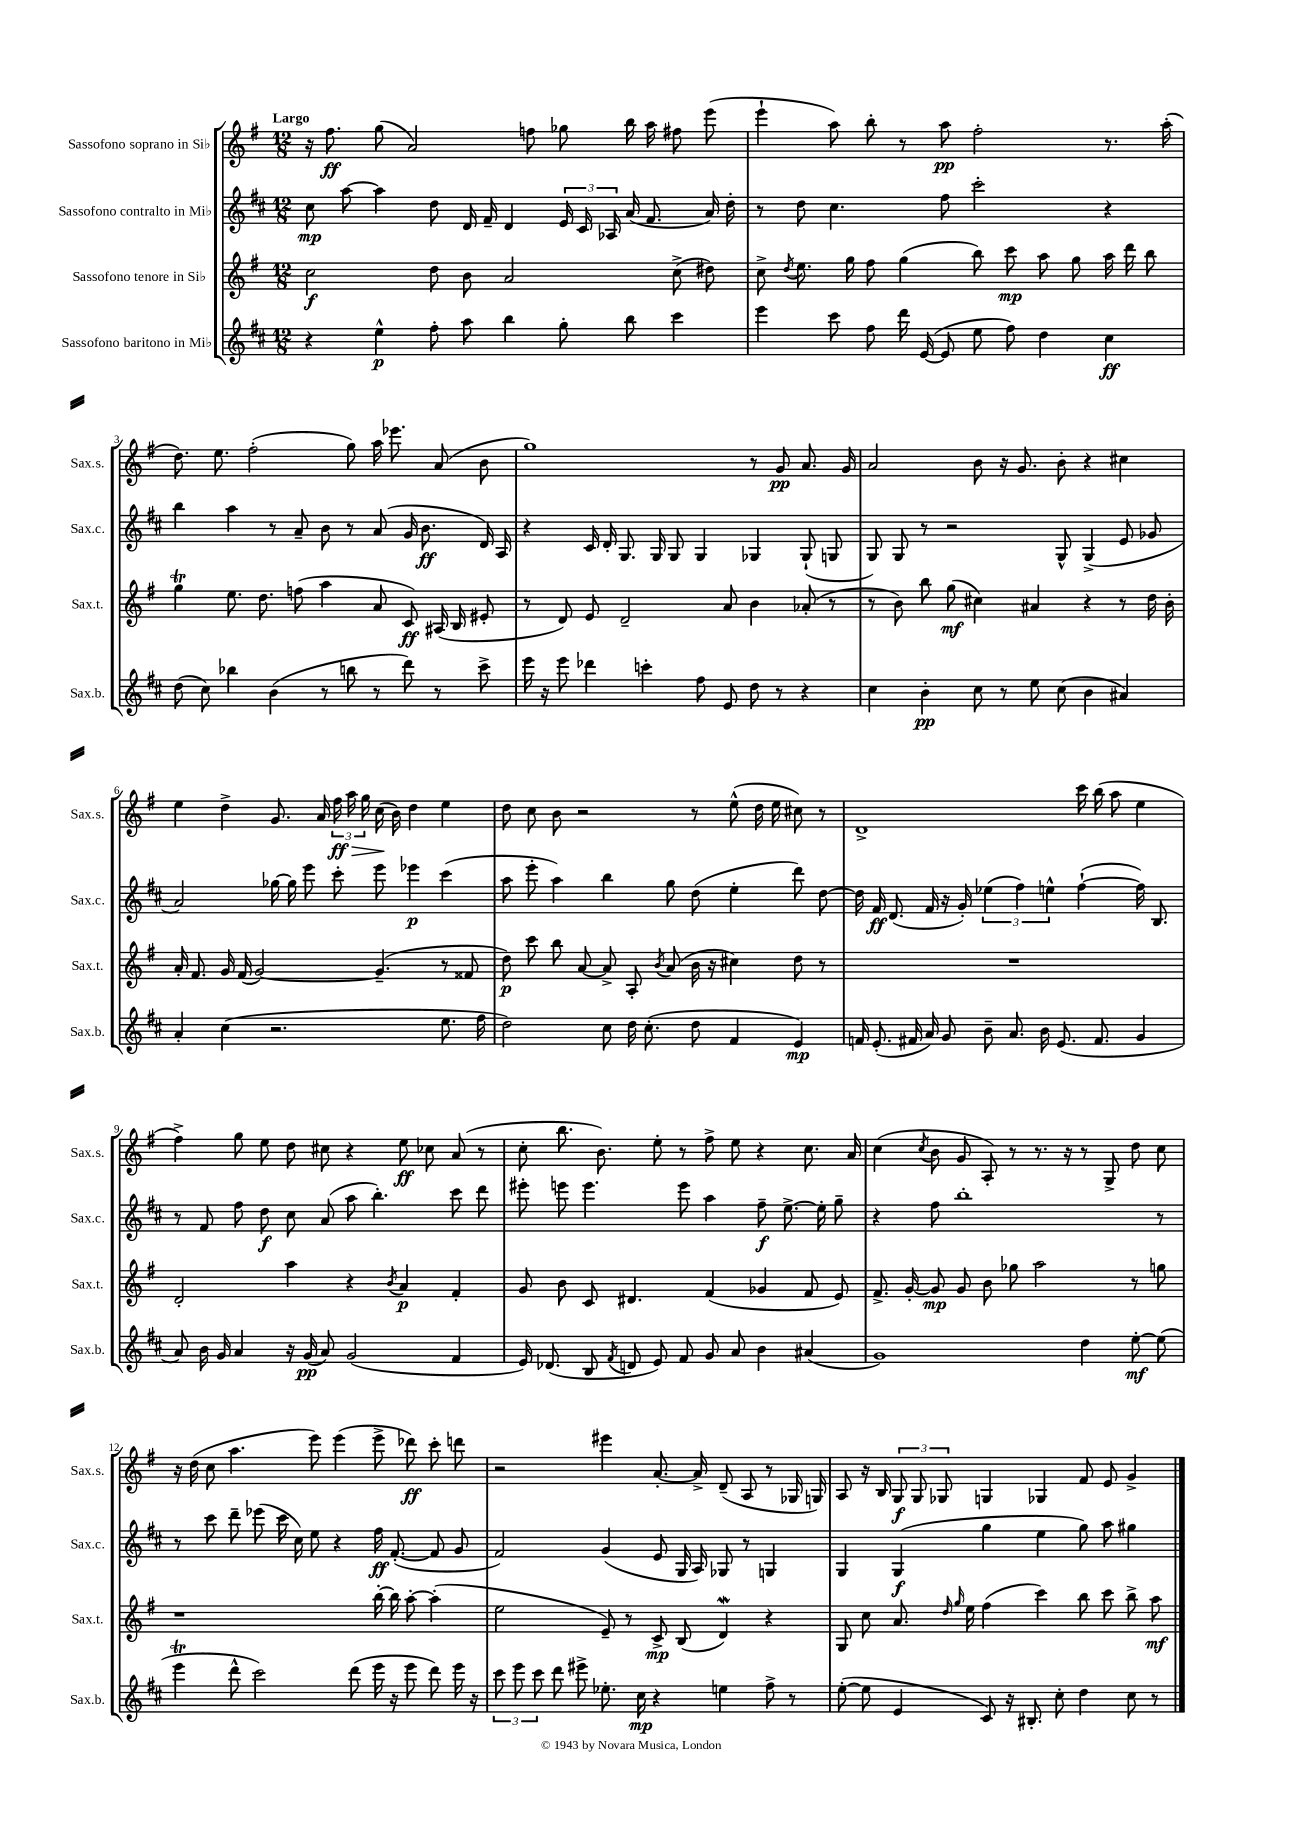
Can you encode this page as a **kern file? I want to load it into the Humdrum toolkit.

**kern	**kern	**kern	**kern
*staff4	*staff3	*staff2	*staff1
*clefG2	*clefG2	*clefG2	*clefG2
*k[f#c#]	*k[f#]	*k[f#c#]	*k[f#]
*M12/8	*M12/8	*M12/8	*M12/8
4r	2cc	8cc#	16r
.	.	.	8.ff#
.	.	[8aa	.
4ee^^	.	4aa]	(8gg
.	.	.	2a)
8ff#'	8dd	8dd	.
8aa	8b	16d	.
.	.	16f#~	.
4bb	2a	4d	.
.	.	.	8ff
8gg'	.	24e	8gg-
.	.	24c#	.
.	.	24A-	.
8bb	.	(16a	16bb
.	.	8.f#	16aa
4ccc#	(8cc^	.	8ff#
.	8dd#)	16a)	(8eee
.	.	16dd'	.
=	=	=	=
4eee	8cc^	8r	4eee`
.	8qdd	.	.
.	8.ee	8dd	.
8ccc#	.	4.cc#	8aa)
.	16gg	.	.
8ff#	8ff#	.	8bb'
16ddd	(4gg	.	8r
([16e	.	.	.
8e]	.	8ff#	8aa
8ee	8bb)	2ccc#'	2ff#'
8ff#)	8ccc	.	.
4dd	8aa	.	.
.	8gg	.	.
4cc#	16aa	4r	8.r
.	16ddd	.	.
.	8bb	.	.
.	.	.	(16aa'
=	=	=	=
(8dd	4gg	4bb	8.dd)
8cc#)	.	.	.
.	.	.	8.ee
4bb-	8.ee	4aa	.
.	.	.	(2ff#'
.	8.dd	.	.
(4b	.	8r	.
.	(8ff	8a~	.
8r	4aa	8b	.
8bb	.	8r	8gg)
8r	8a	(8a	16aa
.	.	.	8.eee-
8ddd)	8c)	16g	.
.	.	8.b	.
8r	(16A#	.	(8a
.	16B	.	.
8ccc#^	8e#'	16d)	8b
.	.	16A	.
=	=	=	=
16eee	8r	4r	1gg)
16r	.	.	.
8eee	8d)	.	.
4ddd-	8e	16c#	.
.	.	16d'	.
.	2d~	8.G	.
4ccc'	.	.	.
.	.	16G	.
.	.	8G	.
8ff#	.	4G	.
8e	8a	.	.
8dd	4b	4G-	8r
8r	.	.	8g
4r	(8a-'	(8G-`	8.a
.	8r	8G	.
.	.	.	16g
=	=	=	=
4cc#	8r	8G)	2a
.	8b)	8G	.
4b'	8bb	8r	.
.	(8gg	2r	.
8cc#	4cc#)	.	8b
8r	.	.	16r
.	.	.	8.g
8ee	4a#	.	.
(8cc#	.	8G^^	8b'
4b	4r	(4G^	4r
4a#)	8r	8e	4cc#
.	16dd	8g-	.
.	16b'	.	.
=	=	=	=
4a'	16a'	2a)	4ee
.	8.f#	.	.
(4cc#	16g	.	4dd^
.	(16f#	.	.
.	[2g)	.	.
2.r	.	[16gg-	8.g
.	.	16gg-]	.
.	.	8eee	.
.	.	.	16a
.	.	8ccc#'	24ff#
.	.	.	24aa
.	.	.	24gg
.	(4.g~]	8eee	(16cc
.	.	.	16b)
.	.	4eee-	4dd
8.ee	8r	(4ccc#	4ee
.	8f##	.	.
16ff#	.	.	.
=	=	=	=
2dd)	8dd)	8aa	8dd
.	8ccc	8eee'	8cc
.	8bb	4aa)	8b
.	[8a	.	2r
8cc#	8a^]	4bb	.
16dd	8A'	.	.
(8.cc#'	.	.	.
.	8qb	.	.
.	(8a	8gg	.
8dd	16b	(8dd	8r
.	16r	.	.
4f#	4cc#)	4ee'	(8ee^^
.	.	.	16dd
.	.	.	16ee
4e)	8dd	8ddd)	8cc#)
.	8r	[8dd	8r
=	=	=	=
16f	1.r	16dd]	1d^
(8.e'	.	16f#	.
.	.	(8.d	.
16f#	.	.	.
16a)	.	16f#	.
8g	.	16r	.
.	.	16g')	.
8b~	.	(6ee-	.
8.a	.	.	.
.	.	6ff#)	.
16b	.	.	.
.	.	6ee^^	.
(8.e	.	.	.
.	.	([4ff#`	16ccc
8.f#	.	.	(16bb
.	.	.	8aa
4g	.	16ff#])	4ee
.	.	8.B	.
=	=	=	=
8a)	2d'	8r	4ff#^)
16b	.	8f#	.
16g	.	.	.
4a	.	8ff#	8gg
.	.	8dd	8ee
16r	4aa	8cc#	8dd
(16g	.	.	.
8a)	.	(8a	8cc#
(2g	4r	8aa	4r
.	.	4.bb')	.
.	8qb	.	.
.	4a	.	8ee
.	.	.	8cc-
4f#	4f#'	8ccc#	(8a
.	.	8ddd	8r
=	=	=	=
16e)	8g	8eee#'	8cc'
(8.d-	.	.	.
.	8b	8eee	8.bb
8B	8c	4.eee	.
.	.	.	8.b)
8qf#	.	.	.
8d	4.d#	.	.
8e)	.	.	8ee'
8f#	.	8eee	8r
8g	(4f#	4aa	8ff#^
8a	.	.	8ee
4b	4g-	8ff#~	4r
.	.	[8.ee^	.
(4a#	8f#	.	8.cc
.	.	16ee']	.
.	8e)	8gg~	.
.	.	.	16a
=	=	=	=
1g)	8.f#^	4r	(4cc
.	[16g'	.	.
.	.	.	8qcc
.	8g]	8ff#	8b
.	8g	1bb'	8g
.	8b	.	8A')
.	8gg-	.	8r
.	2aa	.	8.r
.	.	.	16r
4dd	.	.	8r
.	.	.	8G^
[8ee'	8r	.	8dd
(8ee]	8gg	8r	8cc
=	=	=	=
4eee	1r	8r	16r
.	.	.	(16dd
.	.	8ccc#	8cc
8ddd^^	.	8ddd~	4.aa
2ccc#)	.	(8eee-	.
.	.	16ccc#	.
.	.	16cc#)	.
.	.	8ee	8eee)
.	.	4r	(4eee
(8ddd	.	.	.
16eee	[16bb'	16ff#	8eee^
16r	16bb]	([8.f#'	.
8eee	[8aa'	.	8ddd-)
8ddd)	(4aa']	8f#]	8ccc'
16eee	.	8g	8ddd
16r	.	.	.
=	=	=	=
12ccc#	2ee	2f#)	2r
12eee	.	.	.
12ccc#	.	.	.
8ddd	.	.	.
8eee#^	.	.	.
8.ee-'	8e~)	(4g	4eee#
.	8r	.	.
16cc#	.	.	.
4r	8c^	8e	[8.a'
.	(8B	16G	.
.	.	16A)	16a^]
4ee	4d)	8G-	(8d~
.	.	8r	8A
8ff#^	4r	4G	8r
8r	.	.	16G-
.	.	.	16G)
=	=	=	=
([8ee'	8G	4G	8A
8ee]	8cc	.	16r
.	.	.	16B
4e	8.a	(4G	12G
.	.	.	12G
.	.	.	12G-
.	16qqdd	.	.
.	16qqgg	.	.
.	16ee	.	.
8c#)	(4ff#	4gg	4G
16r	.	.	.
8.B#'	.	.	.
.	4ccc)	4ee	4G-
8cc#'	.	.	.
4dd	8bb	8gg)	8f#
.	8ccc	8aa	8e
8cc#	8bb^	4gg#	4g^
8r	8aa	.	.
==	==	==	==
*-	*-	*-	*-
